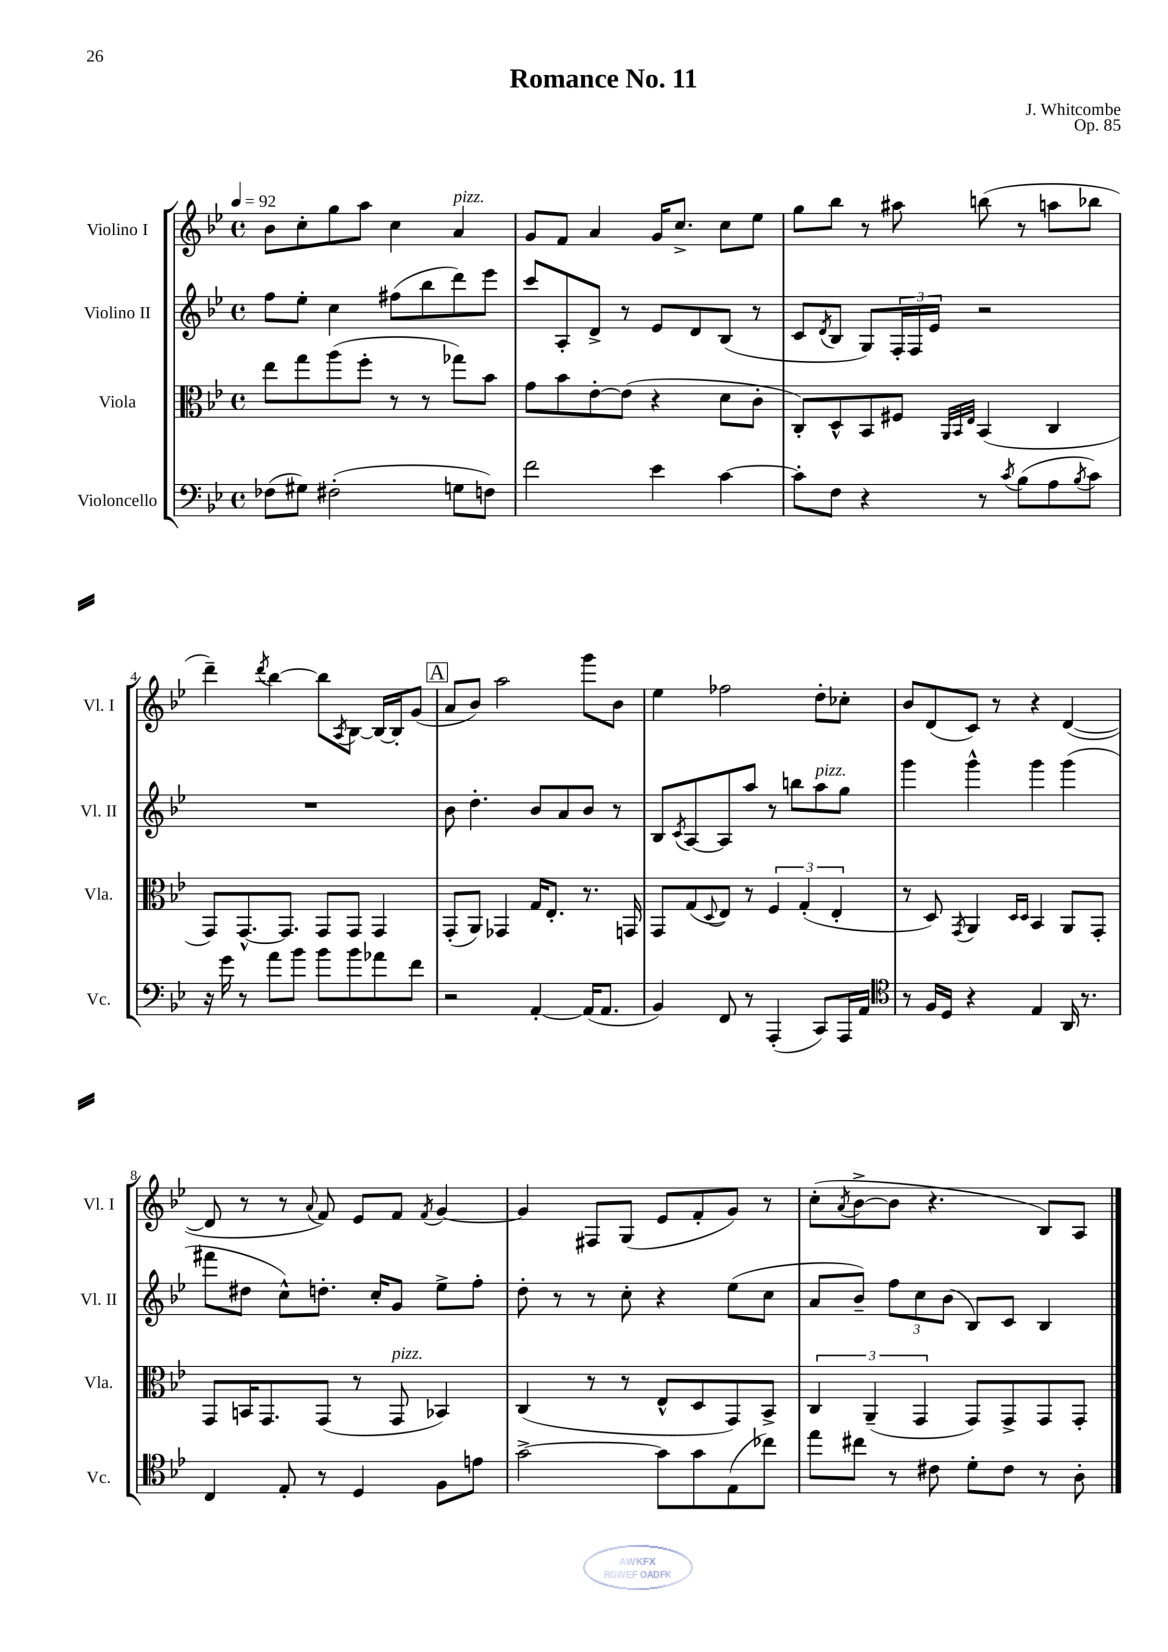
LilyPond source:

\header { title = "Romance No. 11" composer = "J. Whitcombe" opus = "Op. 85" }
<<
\new StaffGroup <<
\new Staff = "s0" \with { instrumentName = "Violino I" shortInstrumentName = "Vl. I" } {
    \clef treble \key bes \major \defaultTimeSignature \time 4/4 \tempo 4 = 92
    bes'8 c''8-. g''8 a''8 c''4 a'4^\markup { \italic "pizz." } |
    g'8 f'8 a'4 g'16 c''8.-> c''8 ees''8 |
    g''8 bes''8 r8 ais''8 b''8( r8 a''8 bes''8 |
    d'''4--) \acciaccatura { d'''8 } bes''4~ bes''8 \acciaccatura { a8 } bes8~ bes16~ bes16-. g'8( |
    \mark \markup { \box "A" } a'8 bes'8) a''2 g'''8 bes'8 |
    ees''4 fes''2 d''8-. ces''8-. |
    bes'8 d'8( c'8) r8 r4 d'4~( |
    d'8 r8 r8 \appoggiatura { a'8 } f'8) ees'8 f'8 \acciaccatura { f'8 } g'4~ |
    g'4 fis8 g8( ees'8 f'8-. g'8) r8 |
    c''8-.( \acciaccatura { a'8 } bes'8~-> bes'8 r4. bes8) a8 \bar "|." |
}
\new Staff = "s1" \with { instrumentName = "Violino II" shortInstrumentName = "Vl. II" } {
    \clef treble \key bes \major \defaultTimeSignature \time 4/4
    f''8 ees''8-. c''4 fis''8( bes''8 d'''8) ees'''8 |
    c'''8 a8-. d'8-> r8 ees'8 d'8 bes8( r8 |
    c'8 \acciaccatura { d'8 } bes8 g8) \tuplet 3/2 { f16-. f16 ees'16 } r2 |
    R1 |
    \mark \markup { \box "A" } bes'8 d''4.-. bes'8 a'8 bes'8 r8 |
    bes8 \acciaccatura { c'8 } a8~ a8 a''8 r8 b''8 a''8^\markup { \italic "pizz." } g''8 |
    g'''4 g'''4-^ g'''4 g'''4( |
    fis'''8 dis''8 c''8-^) d''8.-. c''16-. g'8 ees''8-> f''8-. |
    d''8-. r8 r8 c''8-. r4 ees''8( c''8 |
    a'8 bes'8--) \tuplet 3/2 { f''8 c''8 bes'8( } bes8) c'8 bes4 \bar "|." |
}
\new Staff = "s2" \with { instrumentName = "Viola" shortInstrumentName = "Vla." } {
    \clef alto \key bes \major \defaultTimeSignature \time 4/4
    ees''8 g''8 a''8( f''8-. r8 r8 ges''8) bes'8 |
    g'8 bes'8 ees'8~-. ees'8( r4 d'8 c'8-. |
    c8-.) d8-^ bes,8 fis8 \grace { a,32 bes,32 ees32 } bes,4( c4 |
    g,8) g,8.~-^ g,8. g,8 g,8 g,4 |
    \mark \markup { \box "A" } g,8-.( a,8) ges,4 g16 ees8.-. r8. g,16 |
    g,8 g8( \appoggiatura { d8 } ees8) r8 \tuplet 3/2 { f4 g4-.( ees4-. } |
    r8 d8) \acciaccatura { g,8 } a,4 \grace { d16 d16 } bes,4 a,8 g,8-. |
    g,8 b,16 g,8. g,8( r8 g,8^\markup { \italic "pizz." } bes,4) |
    c4( r8 r8 ees8-^ d8 g,8) bes,8-> |
    \tuplet 3/2 { c4 a,4--( g,4 } g,8) g,8-> g,8 g,8-. \bar "|." |
}
\new Staff = "s3" \with { instrumentName = "Violoncello" shortInstrumentName = "Vc." } {
    \clef bass \key bes \major \defaultTimeSignature \time 4/4
    fes8( gis8) fis2-.( g8 f8) |
    f'2 ees'4 c'4~ |
    c'8-. f8 r4 r8 \acciaccatura { c'8 } bes8( a8 \acciaccatura { bes8 } c'8) |
    r16 g'16 r8 a'8 bes'8 bes'8 bes'8 aes'8 f'8 |
    \mark \markup { \box "A" } r2 a,4~-. a,16( a,8. |
    bes,4) f,8 r8 a,,4-.( c,8) a,,16 a,16 |
    \clef tenor r8 f16 d16 r4 ees4 a,16 r8. |
    c4 ees8-. r8 d4 f8 e'8 |
    g'2~-> g'8 g'8 ees8( ces''8) |
    ees''8 cis''8 r8 cis'8 d'8-. cis'8 r8 a8-. \bar "|." |
}
>>
>>
